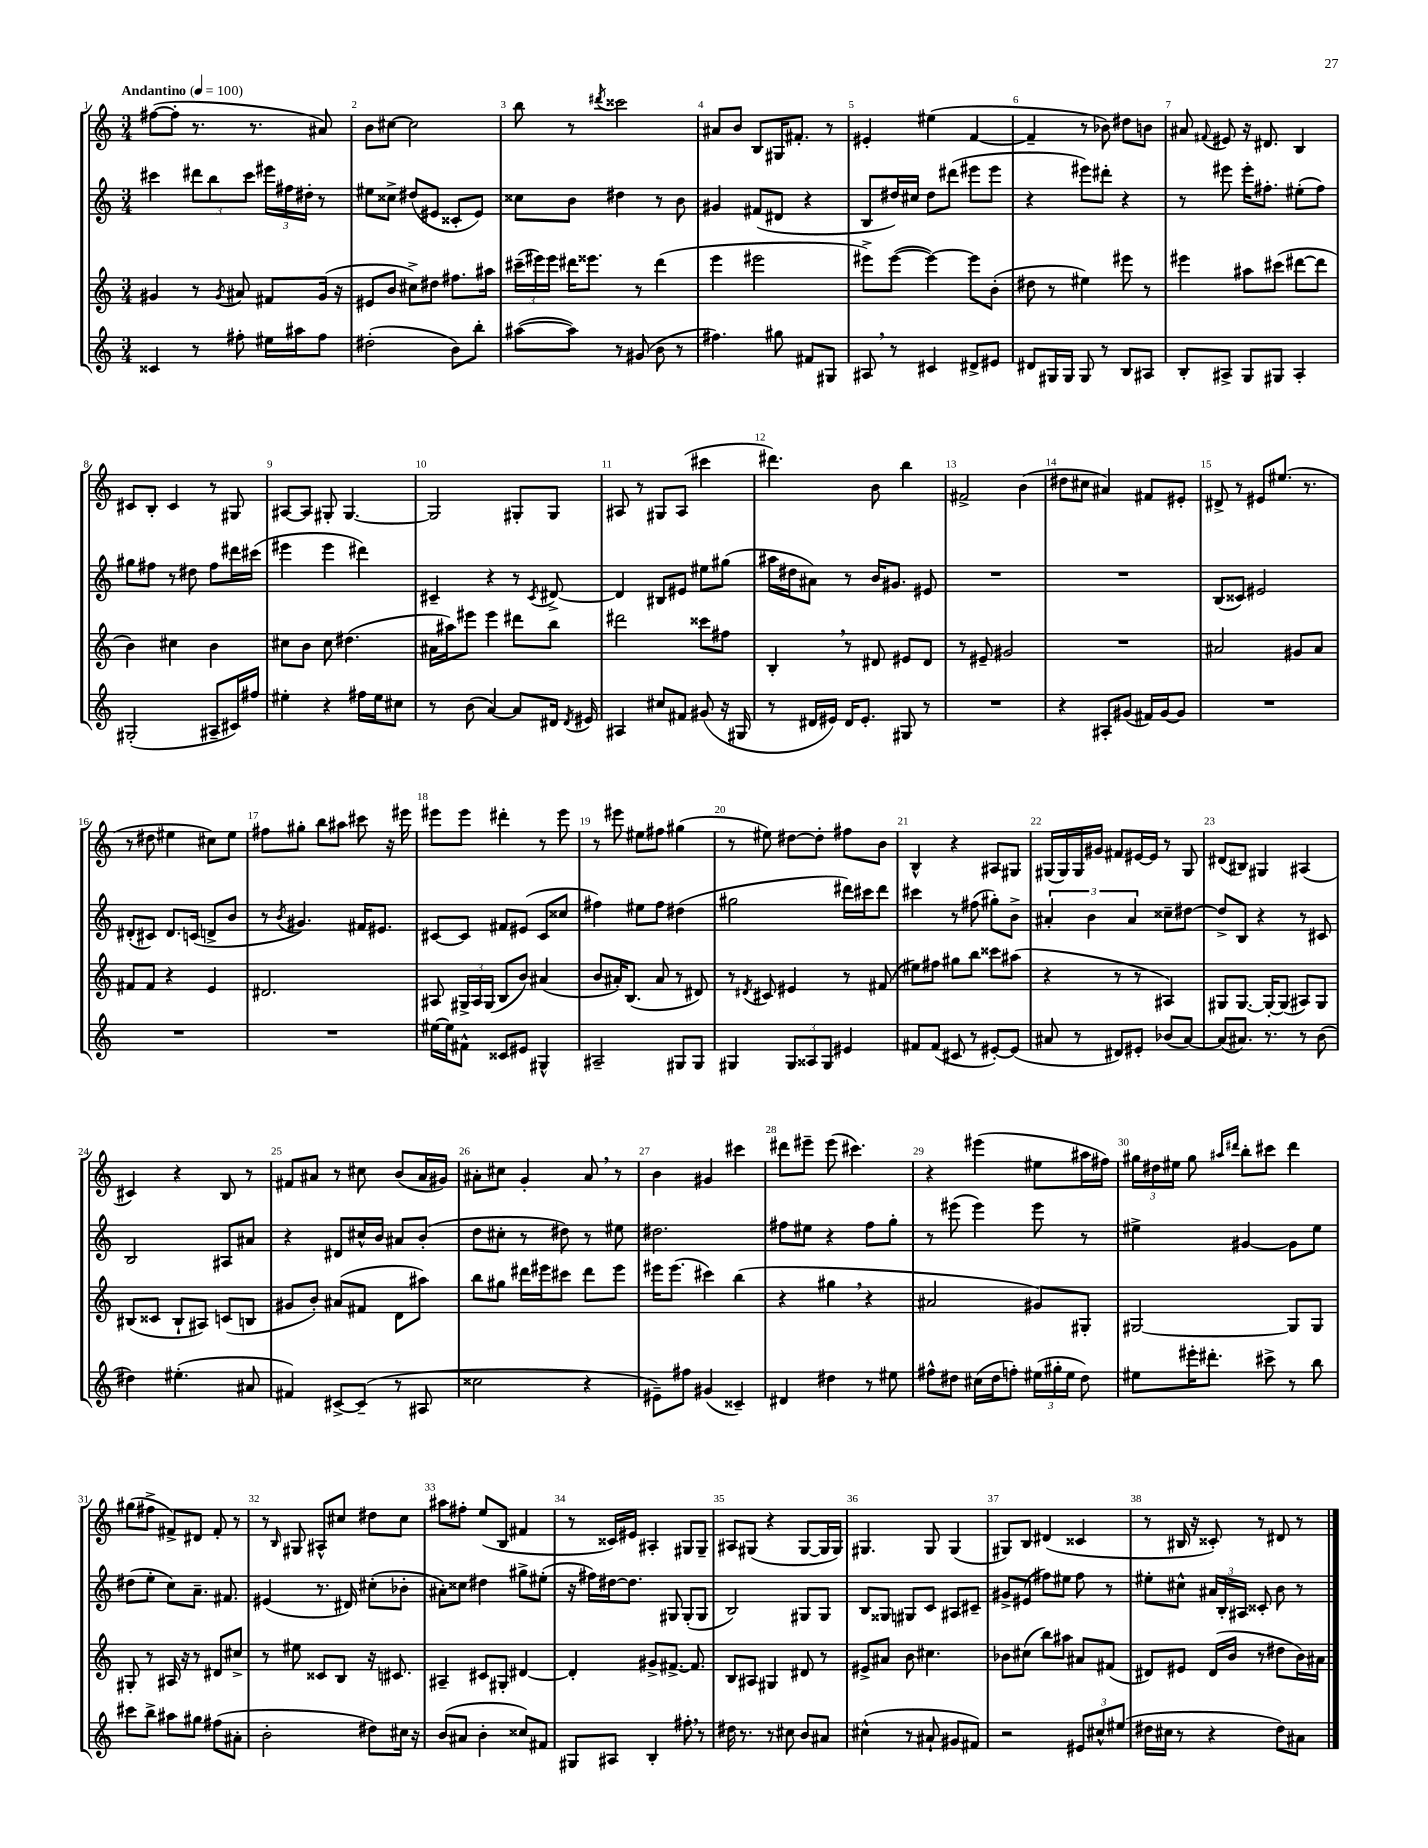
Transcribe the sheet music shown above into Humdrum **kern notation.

**kern	**kern	**kern	**kern
*staff4	*staff3	*staff2	*staff1
*clefG2	*clefG2	*clefG2	*clefG2
*k[]	*k[]	*k[]	*k[]
*M3/4	*M3/4	*M3/4	*M3/4
*MM100	*MM100	*MM100	*MM100
4c##	4g#	4ccc#	([8ff#
.	.	.	8ff#']
8r	8r	12ddd#	8.r
.	.	12bb	.
.	8qg#	.	.
8ff#'	8a#	.	.
.	.	12ccc#	.
.	.	.	8.r
16ee#	8f#	24eee#	.
.	.	24ff#	.
16aa#	.	.	.
.	.	24dd#'	.
8ff#	(16g#	8r	8a#)
.	16r	.	.
=	=	=	=
(2dd#'	8e#	8ee#	8b
.	8b	8cc##^	[8cc#
.	8cc#^)	(8dd#	2cc#]
.	8dd#	8e#	.
8b)	8.ff#	8c##'	.
8bb'	.	8e#)	.
.	16aa#	.	.
=	=	=	=
([8aa#	(24ccc#~	8cc##	8bb
.	24eee#)	.	.
.	24eee#	.	.
8aa#])	16ddd#	8b	8r
.	8.eee##	.	.
.	.	.	8qddd#
8r	.	4dd#	2ccc##
(8g#	8r	.	.
8b	(4ddd#	8r	.
8r	.	8b	.
=	=	=	=
4.ff#)	4eee	4g#	8a#
.	.	.	8b
.	2eee#	(8f#	8B
8gg#	.	8d#	16G#
.	.	.	8.f#'
8f#	.	4r	.
8G#	.	.	8r
=	=	=	=
8A#	8eee#^)	8B	4e#'
8r	([8eee#	16dd#)	.
.	.	16cc#	.
4c#	4eee#_)	8dd#	(4ee#
.	.	(8ddd#	.
8d#^	8eee#]	8eee#	[4f
8e#	(8b'	8eee#	.
=	=	=	=
8d#	8dd#	4r	4f~]
16G#	8r	.	.
16G#	.	.	.
8G#	4ee#)	8eee#)	8r
8r	.	8ddd#'	8b-)
8B	8eee#	4r	8dd#
8A#	8r	.	8b
=	=	=	=
8B'	4eee#	8r	8a#
.	.	.	8qqf#
8A#^	.	8eee#	8e#
8G	8aa#	16eee#'	16r
.	.	8.ff#'	8.d#
8G#	(8ccc#	.	.
4A#'	[8ddd#	(8ee#'	4B
.	8ddd#]	8ff#)	.
=	=	=	=
(2G#'	4b)	8gg#	8c#
.	.	8ff#	8B'
.	4cc#	8r	4c#
.	.	8dd#	.
8A#~	4b	8ff#	8r
16c#)	.	16ddd#	8G#
16ff#	.	(16ccc#	.
=	=	=	=
4ee#'	8cc#	4eee#	[8A#
.	8b	.	8A#]
4r	8cc#	4eee#	8G#'
.	(4.dd#	.	[4.G#
16ff#	.	4ddd#)	.
16ee#	.	.	.
8cc#	.	.	.
=	=	=	=
8r	16a#	4c#~	2G#]
.	16aa#)	.	.
(8b	8eee#	.	.
[4a)	4eee#	4r	.
8a]	8ddd#	8r	8G#'
.	.	8qc#	.
16d#	8bb	[8d#^	8G#
8qd#	.	.	.
16e#	.	.	.
=	=	=	=
4A#	2ddd#	4d#]	8A#
.	.	.	8r
8cc#	.	8B#	8G#
8f#	.	8e#	(8A#
(8g#	8ccc##	8ee#	4ccc#
16r	8ff#	(8gg#	.
16G#	.	.	.
=	=	=	=
8r	4B'	16aa#	4.ddd#)
.	.	16dd#	.
16d#	.	8a#)	.
16e#)	.	.	.
16d#	8r	8r	.
8.e#'	.	.	.
.	8d#	16b	8b
.	.	8.g#	.
8G#	8e#	.	4bb
8r	8d#	8e#	.
=	=	=	=
2.r	8r	2.r	2f#^
.	8e#~	.	.
.	2g#	.	.
.	.	.	(4b
=	=	=	=
4r	2.r	2.r	8dd#
.	.	.	8cc#
8A#'	.	.	4a#)
(8g#	.	.	.
16f#)	.	.	8f#
[16g#	.	.	.
8g#]	.	.	8e#'
=	=	=	=
2.r	2a#	(8B	8d#^
.	.	8c##)	8r
.	.	2e#	8e#
.	.	.	(8.ee#
.	8g#	.	.
.	.	.	8.r
.	8a#	.	.
=	=	=	=
2.r	8f#	(8d#'	8r
.	8f#	8c#)	8dd#
.	4r	8.d#	4ee#
.	.	(16c	.
.	4e	8d^	8cc#)
.	.	8b	8ee#
=	=	=	=
2.r	2.d#	8r	8ff#
.	.	8qb	.
.	.	4.g#)	8gg#'
.	.	.	8bb
.	.	.	8aa#
.	.	16f#	8ccc#
.	.	8.e#	.
.	.	.	16r
.	.	.	16eee#
=	=	=	=
[16ee#	8A#	[8c#	8eee#
16ee#]	.	.	.
8f#^^	24G#^	8c#]	8eee#
.	24A#	.	.
.	(24G#	.	.
8c##	8B	8f#	4ddd#'
8e#	8b)	(8e#	.
4G#^^	(4a#	8c#	8r
.	.	8cc##	8eee#
=	=	=	=
2A#~	8b	4ff#)	8r
.	16a#')	.	8eee#
.	(8.B	.	.
.	.	8ee#	8ee#
.	8a#	8ff#	8ff#
8G#	8r	(4dd#	(4gg#
8G#	8d#)	.	.
=	=	=	=
4G#	8r	2gg#	8r
.	8qd#	.	.
.	8c#	.	8ee#)
12G#	4e#	.	[8dd#
12A##	.	.	.
.	.	.	8dd#']
12G#	.	.	.
4e#	8r	16ddd#)	8ff#
.	.	16ccc#	.
.	(8f#	8ddd#	8b
=	=	=	=
8f#	8ee#)	4ccc#	4B^^
(8f#	8ff#	.	.
8c#	8gg#	8r	4r
8r	8bb	(8ff#	.
[8e#')	8ccc##	8gg#')	8A#
(8e#]	(8aa#	8b^	8G#
=	=	=	=
8a#	4r	6a#'	(16G#
.	.	.	16G#)
8r	.	.	16G#
.	.	6b	.
.	.	.	16g#
8d#)	8r	.	8f#
.	.	6a#	.
8e#'	8r	.	[16e#
.	.	.	16e#]
(8b-	4A#)	8cc##~	8r
[8a#)	.	[8dd#	8G#
=	=	=	=
(8a#]	8G#	8dd#^]	(8d#
8.a#)	[8.G#	8B	8B#)
.	.	4r	4G#
8.r	16G#'_	.	.
.	(8G#]	.	.
8r	8A#)	8r	(4A#
(8b	8G#	8c#	.
=	=	=	=
4dd#)	(8B#	2B	4c#)
.	8c##	.	.
(4.ee#'	8B#`	.	4r
.	8A#)	.	.
.	(8c	8A#	8B
8a#	8B	8a#	8r
=	=	=	=
4f#)	8g#	4r	8f#
.	8b')	.	8a#
[8c#^	(8a#	8d#	8r
(8c#~]	8f#	16cc#^^	8cc#
.	.	16b	.
8r	8d	8a#	(8b
8A#	8aa#)	(8b'	16a#
.	.	.	16g#)
=	=	=	=
2cc##	8bb	8dd	8a#'
.	8gg#	8cc#'	8cc#
.	16ddd#	8r	4g'
.	16eee#	.	.
.	8ccc#	8dd#)	.
4r	8ddd#	8r	8a#
.	8eee#	8ee#	8r
=	=	=	=
8e#~)	16eee#	2.dd#	4b
.	(8.eee#	.	.
8ff#	.	.	.
(4g#	4ccc#)	.	4g#
4c##~)	(4bb	.	4ccc#
=	=	=	=
4d#	4r	8ff#	8ddd#
.	.	8ee#	8eee#~
4dd#	4gg#	4r	(8eee#
.	.	.	4.ccc#)
8r	4r	8ff#	.
8ee#	.	8gg'	.
=	=	=	=
8ff#^^	2a#	8r	4r
8dd#	.	(8eee#	.
(16cc#	.	4eee#)	(4eee#
16dd#	.	.	.
8ff')	.	.	.
(24ee#	8g#)	8eee#	8ee#
24gg#'	.	.	.
24ee#	.	.	.
8dd#)	8G#'	8r	16aa#
.	.	.	16ff#)
=	=	=	=
8ee#	[2G#	4ee#^	24gg#
.	.	.	24dd#
.	.	.	24ee#
16eee#'	.	.	8gg#
8.ddd#'	.	.	.
.	.	.	16qqaa#
.	.	.	16qqddd#
.	.	[4g#	8bb'
8ccc#^	.	.	8ccc#
8r	8G#]	8g#]	4ddd#
8bb	8G#	8ee#	.
=	=	=	=
8ccc#	8G#'	(8dd#	(8gg#
8bb^	8r	8ee'	8ff#^
8aa#	16A#	8cc)	8f#^)
.	16r	.	.
8gg#	8r	8.a~	8d#
(8ff#	8d#	.	8f#'
.	.	8.f#	.
8a#'	8cc#^	.	8r
=	=	=	=
2b'	8r	(4e#	8r
.	.	.	16qqB
.	8ee#	.	8G#
.	8c##	8.r	8A#^^
.	8B	.	8cc#
.	.	16d#)	.
8dd#)	16r	(8cc#'	8dd#
.	8.c#	.	.
16cc#	.	8b-'	8cc#
16r	.	.	.
=	=	=	=
(8b	4A#~	8a#')	8aa#
8a#	.	8cc##	8ff#'
4b'	8c#	4dd#	(8ee
.	8G#'	.	8B
8cc##)	[4d#	8gg#^	4f#
8f#	.	(8ee#'	.
=	=	=	=
8G#	4d#']	16r	8r
.	.	16ff#)	.
8A#	.	[16dd#	16c##)
.	.	8.dd#]	16e#
4B'	8g#^	.	4A#'
.	[8.f#^	8G#	.
8ff#'	.	(8G#'	8G#
.	8.f#]	.	.
8r	.	8G#	8G#~
=	=	=	=
16dd#	8B	2B)	8A#
8.r	.	.	.
.	8A#	.	(8G#
8r	4G#	.	4r
8cc#	.	.	.
8b	8d#	8G#	[8G#
8a#	8r	8G#	16G#]
.	.	.	16G#)
=	=	=	=
(4cc#^^	8e#^	8B	4.G#
.	8a#	8G##	.
8r	8b	8G#	.
8a#`	4.cc#	8c	8G#
8g#	.	8A#	(4G#
8f#)	.	8c#~	.
=	=	=	=
2r	8b-	8g#^	8G#)
.	(8cc#	(8e#	8B
.	8bb)	8ff#)	(4d#
.	8aa#	8ee#	.
12e#	8a#	8ff#	4c##
12cc#^^	.	.	.
.	(8f#	8r	.
(12ee#	.	.	.
=	=	=	=
16dd#	8d#)	8ee#'	8r
16cc#	.	.	.
8r	8e#	8cc#^^	16B#
.	.	.	16r
4r	(16d#	24a#	8c##')
.	.	24B'	.
.	16b	.	.
.	.	24A#	.
.	8r	8c##'	8r
8dd#)	8dd#	8b	8d#
8a#	16b)	8r	8r
.	16a#	.	.
==	==	==	==
*-	*-	*-	*-
